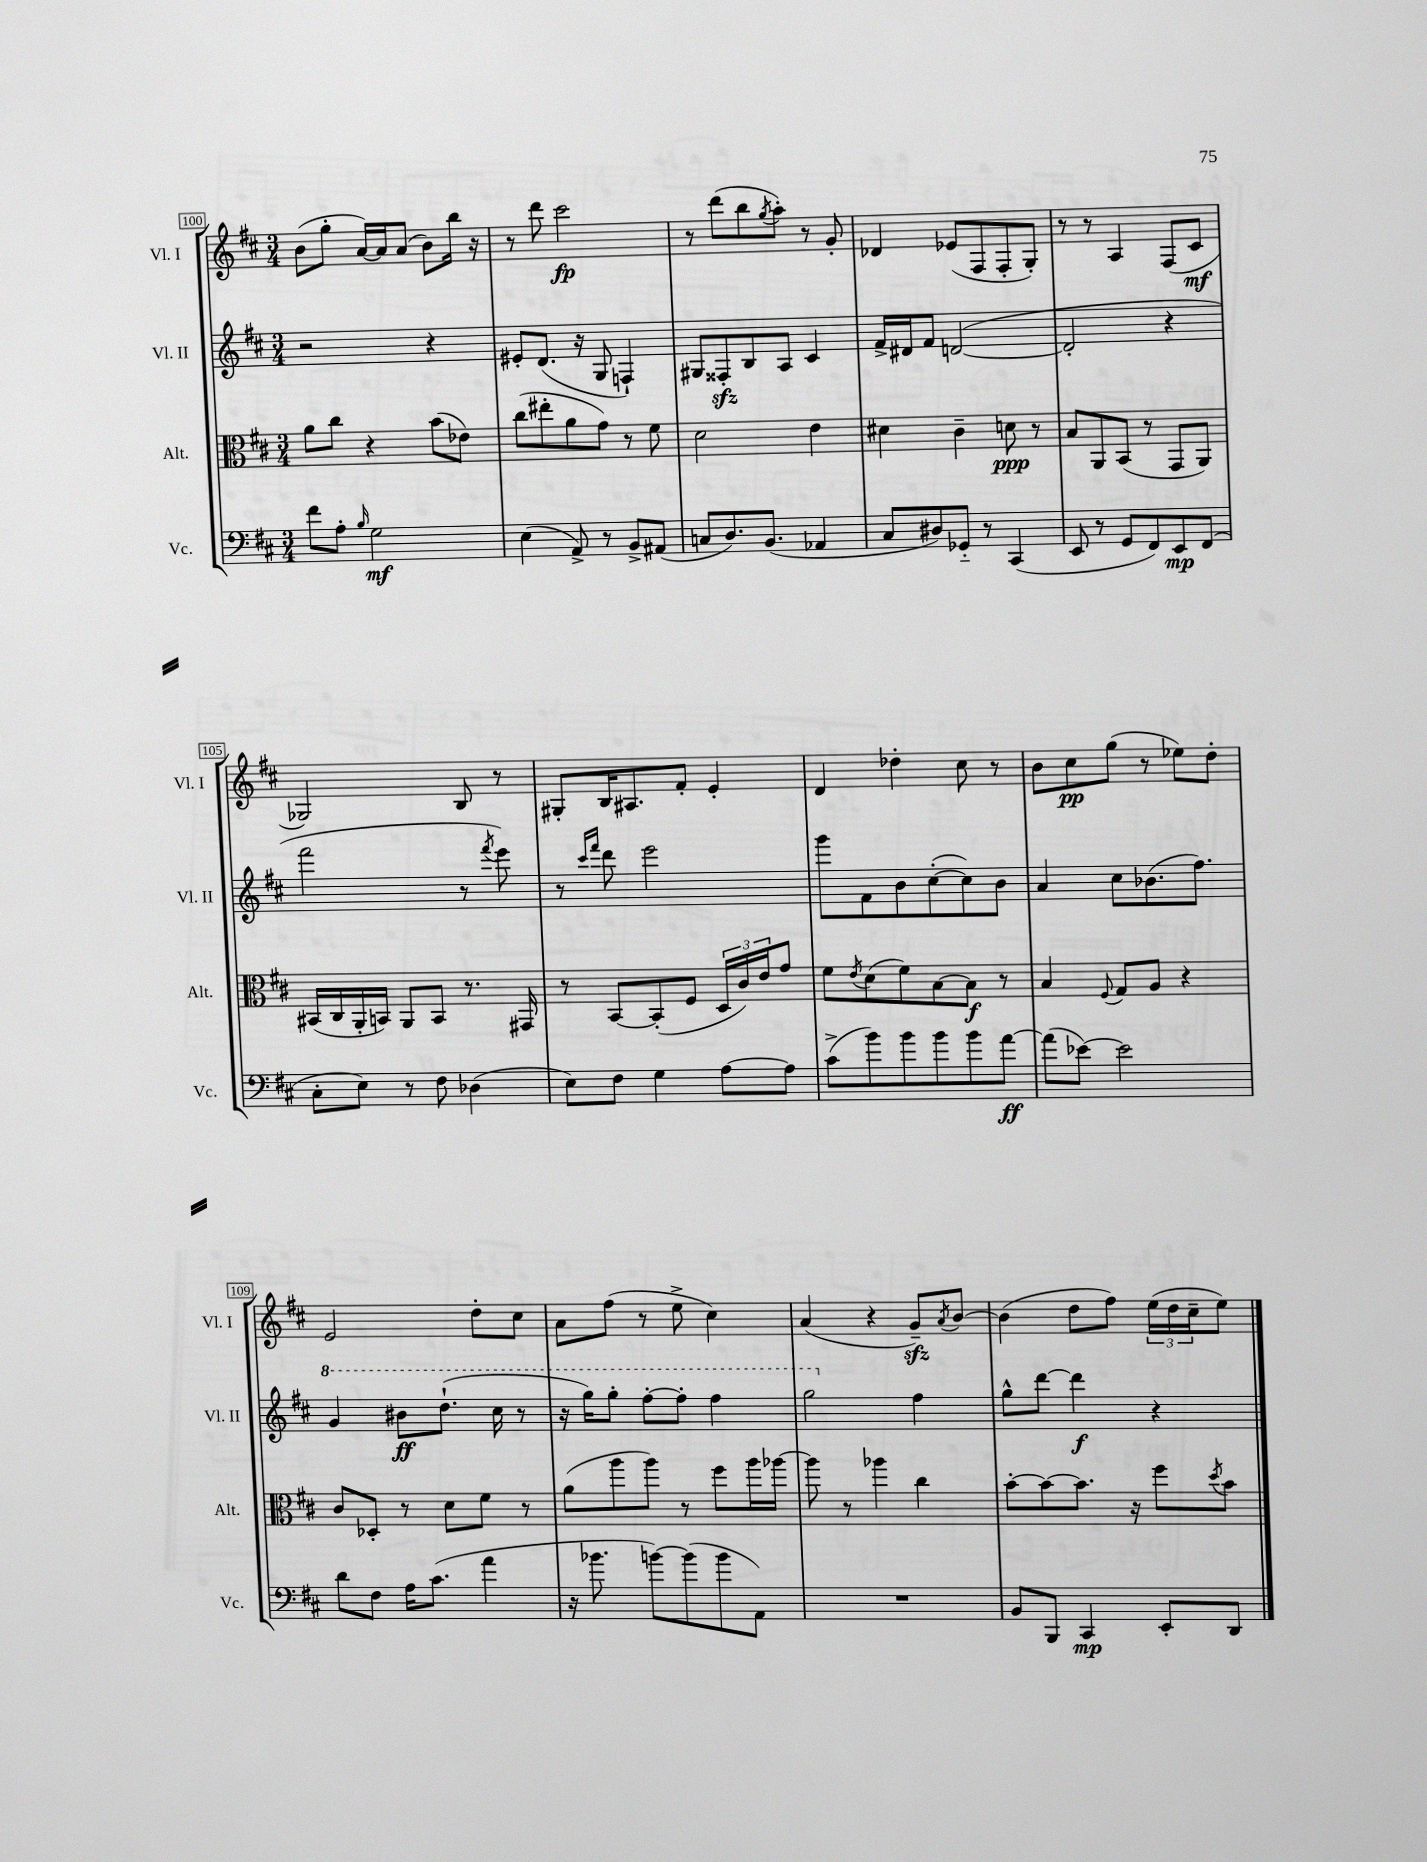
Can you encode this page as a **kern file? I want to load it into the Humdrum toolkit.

**kern	**kern	**kern	**kern
*staff4	*staff3	*staff2	*staff1
*clefF4	*clefC3	*clefG2	*clefG2
*k[f#c#]	*k[f#c#]	*k[f#c#]	*k[f#c#]
*M3/4	*M3/4	*M3/4	*M3/4
8f#	8a	2r	(8b
8A'	8cc#	.	8gg'
16qqB	.	.	.
2G	4r	.	[16a)
.	.	.	16a]
.	.	.	(8a
.	(8b	4r	8b)
.	8e-)	.	16bb
.	.	.	16r
=	=	=	=
(4E	(8cc#	8e#'	8r
.	8ee#'	(8.d	8ddd
8AA^)	8a	.	2ccc#
.	.	16r	.
8r	8g)	8G	.
8BB^	8r	4F`)	.
(8AA#	8f#	.	.
=	=	=	=
8C	2d	8G#	8r
8.D)	.	8F##'	(8ddd
.	.	8B	8bb
(8.BB	.	.	.
.	.	.	8qgg
.	.	8A	8aa')
4AA-	4e	4c#	8r
.	.	.	8g'
=	=	=	=
8C#	4d#	16f#^	4d-
.	.	16d#	.
8D#)	.	8f#	.
8GG-'~	4c#~	([2d	(8e-
8r	.	.	8F#
(4CC#	8d	.	8F#'
.	8r	.	8G')
=	=	=	=
8EE	8B	2d']	8r
8r	8AA	.	8r
8GG	(8BB	.	4A
8FF#)	8r	.	.
8EE	8GG	4r	(8F#
(8FF#	8AA)	.	8c#
=	=	=	=
8C#'	(16BB#	2fff#	2G-)
.	16C#	.	.
8E)	16AA'	.	.
.	16BB)	.	.
8r	8AA	.	.
8F#	8BB	.	.
(4D-	8.r	8r	8B
.	.	8qfff#	.
.	.	8eee)	8r
.	16GG#	.	.
=	=	=	=
8E)	8r	8r	8G#'
.	.	16qqccc#	.
.	.	16qqfff#	.
8F#	[8BB	8ddd	16B
.	.	.	8.A#
4G	(8BB']	2eee	.
.	8F#	.	8f#'
[8A	24D	.	4e'
.	24c#)	.	.
.	24e	.	.
8A]	8g	.	.
=	=	=	=
(8c#^	8f#	8ggg	4d
.	8qe	.	.
8b)	(8d	8f#	.
8b	8f#)	8b	4dd-'
8b	[8B	([8cc#'	.
8b	8B]	8cc#])	8cc#
[8a	8r	8b	8r
=	=	=	=
(8a]	4B	4a	8b
[8e-)	.	.	8cc#
.	8qqF#	.	.
2e-]	8G	8cc#	(8gg
.	8A	(8.b-	8r
.	4r	.	8ee-)
.	.	8.ff#)	.
.	.	.	8dd'
=	=	=	=
8d	8c#	4gg	2e
8F#	8D-'	.	.
16A	8r	8bb#	.
(8.c#	.	.	.
.	8d	(8.ddd`	.
4a	8f#	.	8dd'
.	.	16ccc#	.
.	8r	8r	8cc#
=	=	=	=
16r	(8a	16r	8a
8.b-	.	16ggg)	.
.	8aa	8ggg'	(8ff#
[8b)	8aa)	[8fff#'	8r
(8b]	8r	8fff#']	8ee^
8b	8ff#	4fff#	4cc#)
8AA)	16aa	.	.
.	[16aa-	.	.
=	=	=	=
2.r	8aa-]	2ggg	(4a
.	8r	.	.
.	4aa-	.	4r
.	4cc#	4ff#	8g~)
.	.	.	8qa
.	.	.	[8b
=	=	=	=
8BB	[8b'	8gg^^	(4b]
8BBB	8b_	[8ddd	.
4CC#	8.b]	4ddd]	8dd
.	.	.	8ff#)
.	16r	.	.
8EE'	8ff#	4r	(24ee
.	.	.	24dd
.	.	.	24cc#~
.	8qdd	.	.
8DD	8b	.	8ee)
==	==	==	==
*-	*-	*-	*-
